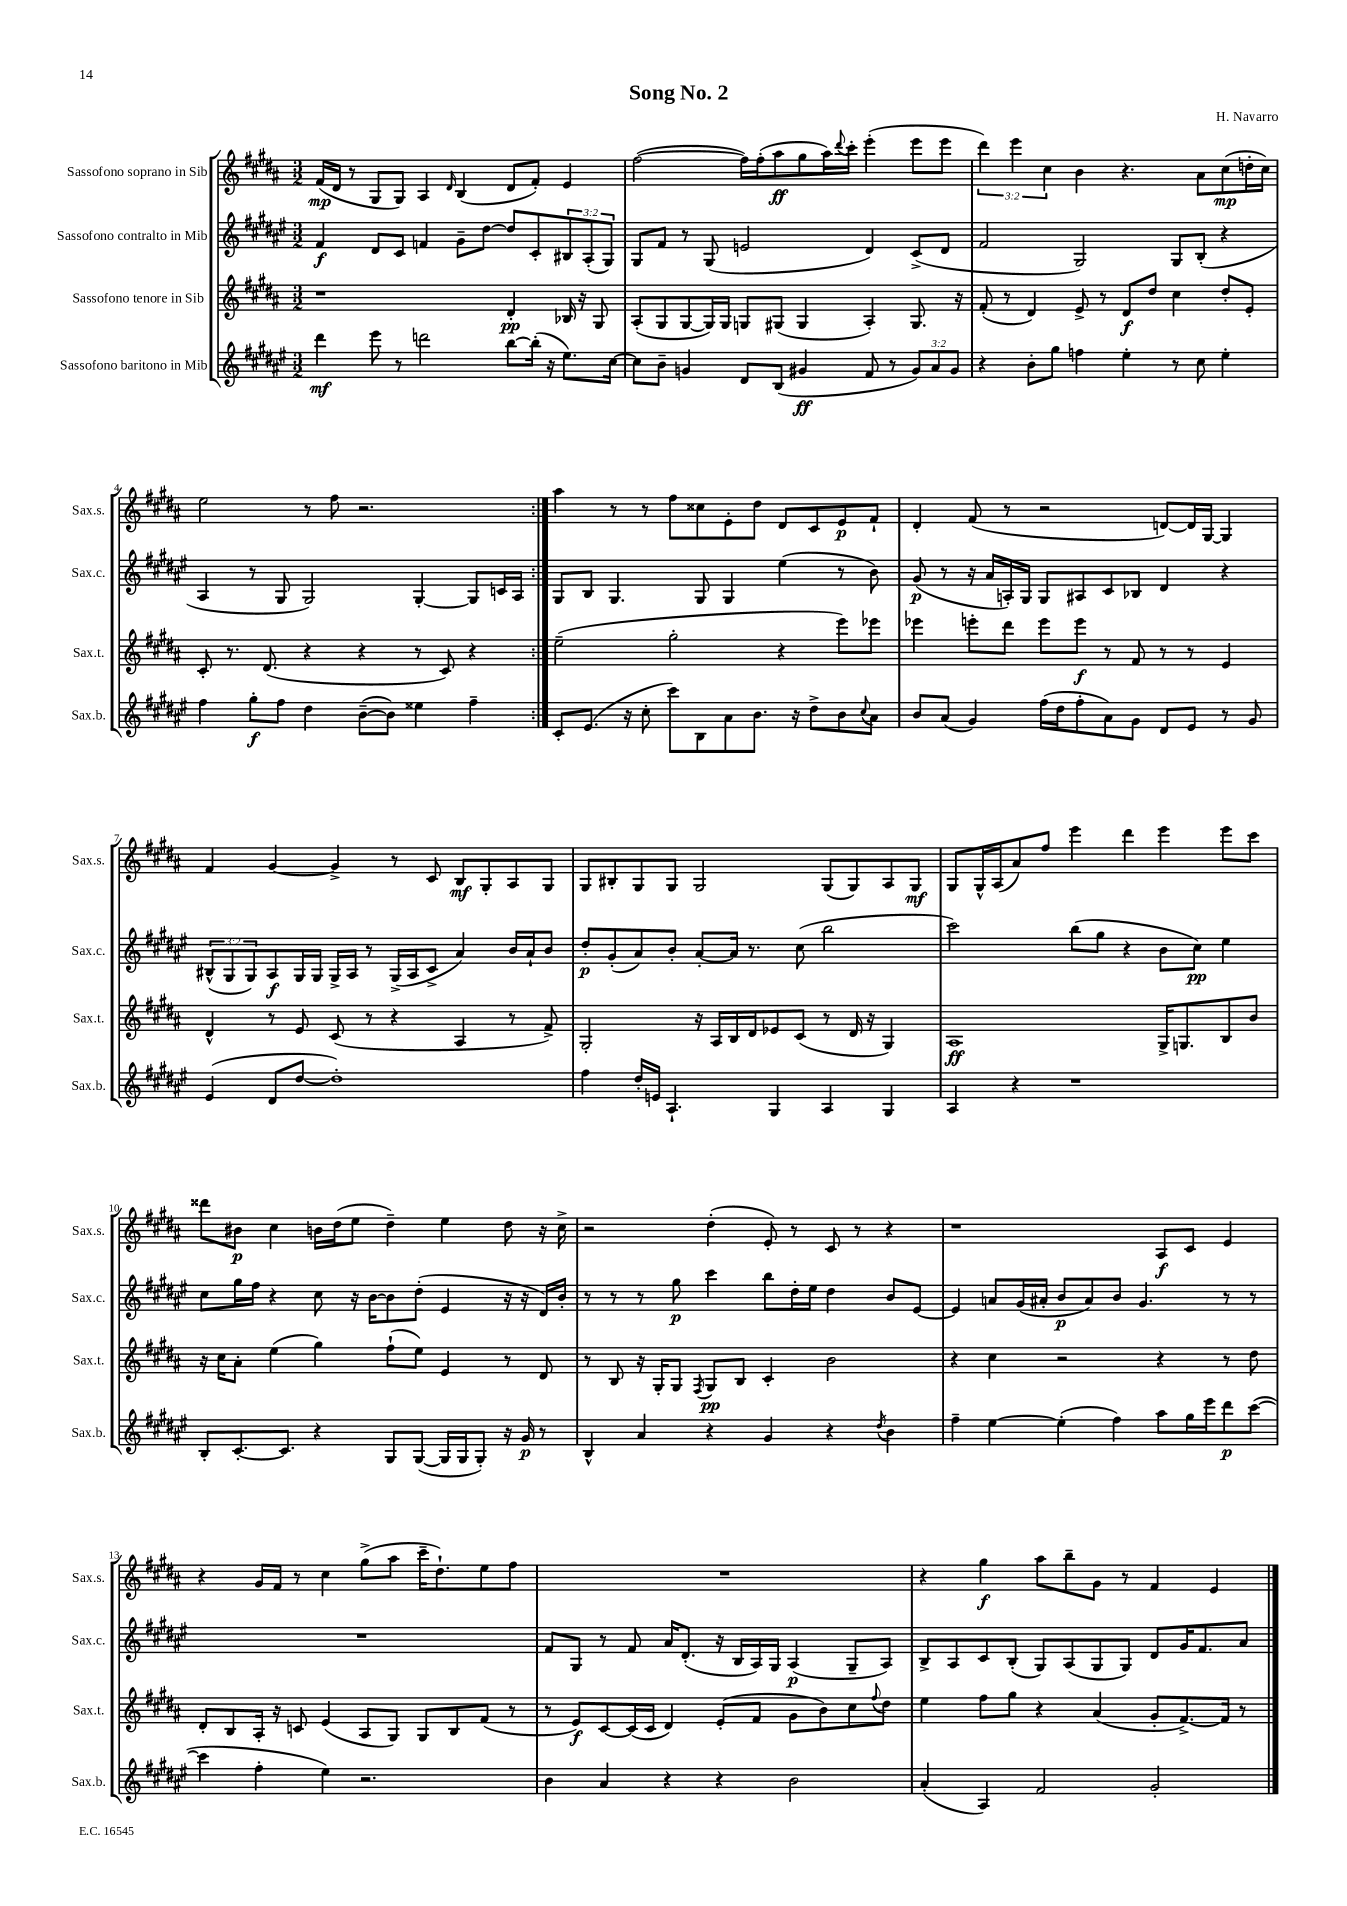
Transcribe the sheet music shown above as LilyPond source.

\header { title = "Song No. 2" composer = "H. Navarro" }
<<
\new StaffGroup <<
\new Staff = "s0" \with { instrumentName = "Sassofono soprano in Sib" shortInstrumentName = "Sax.s." } {
    \clef treble \key b \major \numericTimeSignature \time 3/2 \override Staff.TupletNumber.text = #tuplet-number::calc-fraction-text
    \repeat volta 2 { fis'16\mp( dis'16 r8 gis8 gis8) ais4 \grace { dis'16 } b4( dis'8 fis'8-.) e'4 |
    fis''2~( fis''16) fis''16-.( ais''8\ff gis''8 ais''16) \appoggiatura { dis'''8 } cis'''16-. e'''4-.( e'''8 e'''8 |
    \tuplet 3/2 { dis'''4) e'''4 cis''4 } b'4 r4. ais'8 cis''8\mp( d''16-. cis''16) |
    e''2 r8 fis''8 r2. | }
    ais''4 r8 r8 fis''8 cisis''8 e'8-. dis''8 dis'8 cis'8 e'8\p fis'8-! |
    dis'4-. fis'8( r8 r2 d'8~) d'16 gis16~ gis4 |
    fis'4 gis'4~ gis'4-> r8 cis'8 b8\mf gis8-. ais8 gis8 |
    gis8 bis8-. gis8 gis8 gis2 gis8( gis8) ais8 gis8\mf |
    gis8 gis16-^ ais16( ais'8) fis''8 e'''4 dis'''4 e'''4 e'''8 cis'''8 |
    disis'''8 bis'8\p cis''4 b'16 dis''16( e''8 dis''4--) e''4 dis''8 r16 cis''16-> |
    r2 dis''4-.( e'8-.) r8 cis'8 r8 r4 |
    r1 ais8\f cis'8 e'4 |
    r4 gis'16 fis'16 r8 cis''4 gis''8->( ais''8 cis'''16-- dis''8.-!) e''8 fis''8 |
    R1. |
    r4 gis''4\f ais''8 b''8-- gis'8 r8 fis'4 e'4 \bar "|." |
}
\new Staff = "s1" \with { instrumentName = "Sassofono contralto in Mib" shortInstrumentName = "Sax.c." } {
    \clef treble \key fis \major \numericTimeSignature \time 3/2 \override Staff.TupletNumber.text = #tuplet-number::calc-fraction-text
    \repeat volta 2 { fis'4\f dis'8 cis'8 f'4 gis'8-- dis''8~ dis''8 cis'8-. \tuplet 3/2 { bis8 ais8-.( gis8) } |
    gis8 fis'8 r8 gis8( e'2 dis'4) cis'8->( dis'8 |
    fis'2 gis2) gis8 b8-.( r4 |
    ais4 r8 gis8 gis2) gis4~-. gis8 c'16 ais16 | }
    gis8 b8 gis4. gis8 gis4 eis''4( r8 b'8) |
    gis'8\p( r8 r16 ais'16 a16-.) gis16 gis8 ais8 cis'8 bes8 dis'4 r4 |
    \tuplet 3/2 { bis8-^( gis8 gis8) } ais8\f gis16 gis16 gis16-> ais16 r8 gis16->( ais16 cis'8-> ais'4) b'16 ais'16-! b'8 |
    dis''8-.\p gis'8-.( ais'8) b'8-. ais'8~-. ais'16 r8. cis''8( b''2 |
    cis'''2) b''8( gis''8 r4 b'8 cis''8\pp) eis''4 |
    cis''8 gis''16 fis''16 r4 cis''8 r16 b'16~ b'8 dis''8-.( eis'4 r16 r16 dis'16) b'16-. |
    r8 r8 r8 gis''8\p cis'''4 b''8 dis''16-. eis''16 dis''4 b'8 eis'8~ |
    eis'4 a'8 gis'16( ais'16-. b'8\p ais'8) b'8 gis'4. r8 r8 |
    R1. |
    fis'8 gis8 r8 fis'8 ais'16 dis'8.-.( r16 b16 ais16) gis16 ais4\p( gis8-- ais8) |
    b8-> ais8 cis'8 b8-.( gis8) ais8( gis8 gis8) dis'8 gis'16 fis'8. ais'8 \bar "|." |
}
\new Staff = "s2" \with { instrumentName = "Sassofono tenore in Sib" shortInstrumentName = "Sax.t." } {
    \clef treble \key b \major \numericTimeSignature \time 3/2
    \repeat volta 2 { r1 dis'4-.\pp bes16 r16 gis8 |
    ais8-.( gis8 gis8~ gis16) gis16 g8 gis8( gis4 ais4-.) gis8. r16 |
    fis'8-.( r8 dis'4) e'8-> r8 dis'8\f dis''8 cis''4 dis''8-. e'8-. |
    cis'8-. r8. dis'8.( r4 r4 r8 cis'8) r4 | }
    e''2--( gis''2-. r4 e'''8) ees'''8 |
    ees'''4 e'''8-. dis'''8 e'''8 e'''8\f r8 fis'8 r8 r8 e'4 |
    dis'4-^ r8 e'8 cis'8( r8 r4 ais4 r8 fis'8->) |
    gis2-. r16 ais16 b16 dis'16 ees'8 cis'8( r8 dis'16 r16 gis4) |
    ais1\ff gis16-> g8. b8 b'8 |
    r16 cis''16 ais'8-. e''4( gis''4) fis''8-!( e''8) e'4 r8 dis'8 |
    r8 b8 r16 gis16-. gis8 \acciaccatura { fis8 } gis8\pp b8 cis'4-. b'2 |
    r4 cis''4 r2 r4 r8 dis''8 |
    dis'8-. b8 ais16-. r16 c'8 e'4( ais8 gis8) gis8 b8 fis'8( r8 |
    r8 e'8\f) cis'8~ cis'16( cis'16 dis'4) e'8-.( fis'8 gis'8 b'8) cis''8 \appoggiatura { fis''8 } dis''8 |
    e''4 fis''8 gis''8 r4 ais'4( gis'8-. fis'8.~->) fis'16 r8 \bar "|." |
}
\new Staff = "s3" \with { instrumentName = "Sassofono baritono in Mib" shortInstrumentName = "Sax.b." } {
    \clef treble \key fis \major \numericTimeSignature \time 3/2 \override Staff.TupletNumber.text = #tuplet-number::calc-fraction-text
    \repeat volta 2 { dis'''4\mf eis'''8 r8 d'''2 b''8~ b''16-.( r16 eis''8.) cis''16~ |
    cis''8 b'8-- g'4 dis'8 b8( gis'4\ff fis'8 r8 \tuplet 3/2 { gis'8) ais'8 gis'8 } |
    r4 b'8-. gis''8 f''4 eis''4-. r8 cis''8 eis''4-. |
    fis''4 gis''8-.\f fis''8 dis''4 b'8~--( b'8) eisis''4 fis''4-- | }
    cis'8-. eis'8.( r16 cis''8-. cis'''8) b8 ais'8 b'8. r16 dis''8-> b'8 \appoggiatura { cis''8 } ais'8 |
    b'8 ais'8( gis'4) fis''16( dis''16 fis''8-. ais'8) gis'8 dis'8 eis'8 r8 gis'8 |
    eis'4( dis'8 dis''8~ dis''1-.) |
    fis''4 dis''16-. e'16 ais4.-! gis4 ais4 gis4 |
    ais4 r4 r1 |
    b8-. cis'8.~-. cis'8. r4 gis8 gis8~( gis16 gis16 gis8-.) r16 gis'16\p r8 |
    b4-^ ais'4 r4 gis'4 r4 \acciaccatura { dis''8 } b'4 |
    fis''4-- eis''4~ eis''4-.( fis''4) ais''8 gis''16 eis'''16 dis'''8\p cis'''8~( |
    cis'''4 fis''4-. eis''4) r2. |
    b'4 ais'4 r4 r4 b'2 |
    ais'4-.( ais4) fis'2 gis'2-. \bar "|." |
}
>>
>>
